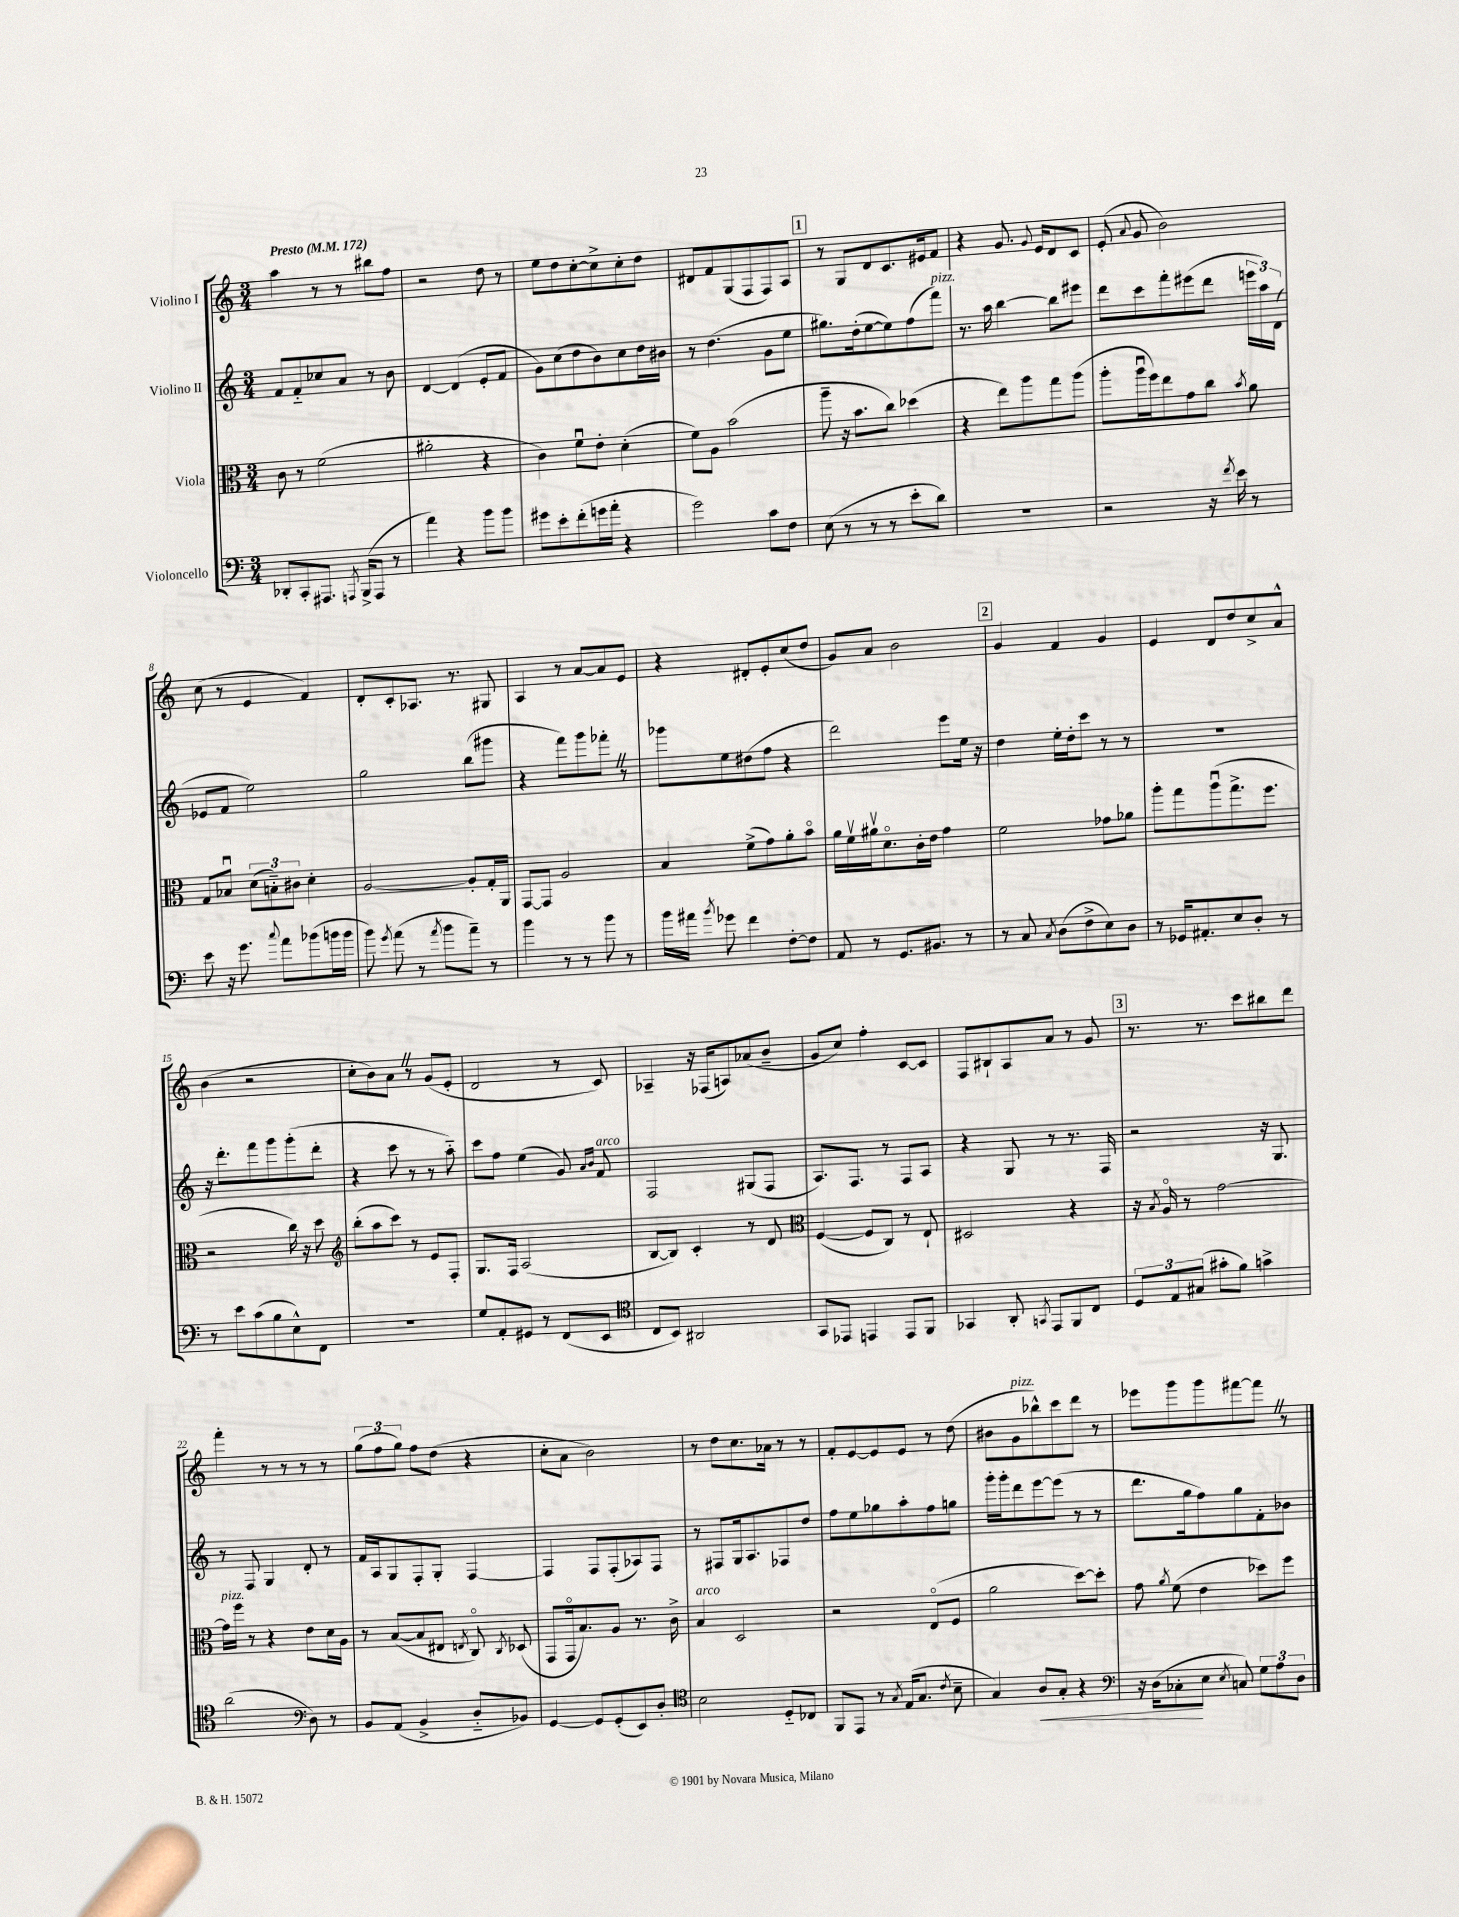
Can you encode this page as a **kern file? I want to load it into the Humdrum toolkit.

**kern	**dynam	**kern	**kern	**kern
*part4	*part4	*part3	*part2	*part1
*staff4	*staff4	*staff3	*staff2	*staff1
*I"Violoncello	*	*I"Viola	*I"Violino II	*I"Violino I
*clefF4	*	*clefC3	*clefG2	*clefG2
*k[]	*	*k[]	*k[]	*k[]
*M3/4	*	*M3/4	*M3/4	*M3/4
*MM172	*	*MM172	*MM172	*MM172
=1	=1	=1	=1	=1
!	!	!	!	!LO:TX:a:B:t=Presto
8DD-X'/L	.	8c\	8f/L	4aa\
8CC'/	.	8r	8f/	.
8.AAA#X/J	.	(2f\	8cc-X/	8r
.	.	.	8a/J	8r
8qAAAn/	.	.	.	.
(16BBB^/KL	.	.	.	.
8AAA/J	.	.	8r	8bb#X\L
8r	.	.	8b\	8ff\J
=2	=2	=2	=2	=2
4a\)	.	2a#X'\	[4d/	2r
4r	.	.	(4d/]	.
8b\L	.	4r	8e'/L	8dd\
8b\J	.	.	8f/J	8r
=3	=3	=3	=3	=3
8g#X\L	.	4c\)	8g\L)	8ee\L
8e'\	.	.	(8cc\	8dd\
(8f'\	.	8fu\L	8dd\	[8cc'\
16gn\L	.	8e'\J	8b\)	8cc^\]
16a'\JJ	.	.	.	.
4r	.	(4d'\	8cc\	8cc'\
.	.	.	16dd\L	8dd\J
.	.	.	16b#X\JJ	.
=4	=4	=4	=4	=4
2g\)	.	8f\L)	8r	8d#X/L
.	.	8A\J	(4.dd\	8f/
.	.	(2b\	.	(8G/
.	.	.	.	8F/
8c\L	.	.	8g\L	8F/)
8F\J	.	.	8ee\J	8A/J
!!LO:REH:place=s1:t=1
=5	=5	=5	=5	=5
(8E\	.	8aa~\	8.gg#X\L)	8r
8r	.	16r	.	8G/L
.	.	8.b\L	(16dd'\k	.
8r	.	.	[8ee\	8d/
8r	.	8cc\J)	8ee\])	8.c/
8e'\L	.	(4dd-X\	(8ff\	.
.	.	.	.	16e#X/k
!	!	!	!LO:TX:a:i:t=pizz.	!
8d\J)	.	.	8fff\J)	8f/J
=6	=6	=6	=6	=6
2.r	.	4r	8.r	4r
.	.	.	16aa\	.
.	.	8ee\L)	[4bb\	8.g/
.	.	8aa\	.	.
.	.	.	.	8qqg/
.	.	.	.	16e/KL
.	.	8gg\	8bb\L]	8d/
.	.	(8aa\J	8eee#X\J	8c/J
=7	=7	=7	=7	=7
2r	.	8aa'\L	8ddd\L	(8e'/
.	.	.	.	8qqa/
.	.	16aau\L	8ccc\	8g/
.	.	16ff\J)	.	.
.	.	8ee\	8fff'\	2b\)
.	.	8g\	(8eee#X\	.
16r	.	8cc\J	8ddd\J	.
8qf/	.	.	.	.
16e\	.	.	.	.
.	.	8qb/	.	.
8r	.	8a\	24eeen\LL	.
.	.	.	24aa\)	.
.	.	.	(24d\JJ	.
!!LO:LB:g=z
=8	=8	=8	=8	=8
8e\	.	8G/L	8e-X/L	(8cc\
16r	.	8B-Xu/J	8f/J	8r
8.g\	.	.	.	.
.	.	(12d\L	2ee\)	4e/
.	.	12Bn\)	.	.
8qqcc/	.	.	.	.
8a\L	.	.	.	.
.	.	12c#X\J	.	.
(8b-X\	.	4d'\	.	4f/)
16bn\L	.	.	.	.
16b\JJ	.	.	.	.
=9	=9	=9	=9	=9
8b\)	.	[2A/	2gg\	8d'/L
8qg/	.	.	.	.
(8a\	.	.	.	8c'/
8r	.	.	.	8.A-X/J
8qa/	.	.	.	.
8b\L	.	.	.	.
.	.	.	.	8.r
8a~\J)	.	8A'/L]	(8bb\L	.
8r	.	16G'/L	8ggg#X\J	8G#X/
.	.	16AA/JJ	.	.
=10	=10	=10	=10	=10
4b\	.	[8GG/L	4r	4A/
.	.	8GG/J]	.	.
8r	.	2A/	8fff\L)	8r
8r	.	.	8ggg\	[8a/L
8b\	.	.	8fff-X'Z\J	8a/]
8r	.	.	8r	8e/J
=11	=11	=11	=11	=11
16b\LL	.	4B/	8ggg-X\L	4r
16a#X\JJ	.	.	.	.
8qb/	.	.	.	.
8g-X\	.	.	8ee\	.
4f\	.	(8f^\L	(8dd#X\	8d#X'/L
.	.	8g\)	8ff\J	8e'/
[8F'\L	.	8a'\	4r	(8cc/
8F\J]	.	8b\J	.	8dd/J
=12	=12	=12	=12	=12
8AA/	.	16a\LL	2ddd\)	8g/L)
.	.	16fv\	.	.
8r	.	16a#Xv\J	.	8a/J
.	.	8.d\	.	.
8.GG/L	.	.	.	2b\
.	.	16c'\L	.	.
8.BB#X/J	.	16e\JJ	.	.
.	.	4g\	8eee\L	.
8r	.	.	16ee\Jk	.
.	.	.	16r	.
!!LO:REH:place=s1:t=2
=13	=13	=13	=13	=13
8r	.	2f\	4dd\	4g/
8C/	.	.	.	.
8qC/	.	.	.	.
(8D\L	.	.	16ee'\LL	4f/
.	.	.	16dd'\J	.
8F^\	.	.	8ccc\J	.
8E\)	.	8g-X\L	8r	4g/
8D\J	.	8a-X\J	8r	.
=14	=14	=14	=14	=14
8r	.	8aa'\L	2.r	4e/
16GG-X/KL	.	8gg\	.	.
8.AA#X'/	.	.	.	.
.	.	(8aau\	.	8d/L
8E/	.	8.gg^\	.	8dd/
8D'/J	.	.	.	8cc^/
.	.	8.ff\J	.	.
8r	.	.	.	8a^^/J
!!LO:LB:g=z
=15	=15	=15	=15	=15
8r	.	2r	16r	(4b\
.	.	.	8.ddd'\L	.
8e\L	.	.	.	.
(8c\	.	.	8fff\	2r
8B\	.	.	8ggg\	.
8E^^\)	.	16cc\)	(8ggg'\	.
.	.	16r	.	.
8FF\J	.	8dd\	8ddd'\J	.
=16	=16	=16	=16	=16
*	*	*clefG2	*	*
2.r	.	(8bb'\L	4r	8cc'\L
.	.	8aa\	.	8b\)
.	.	8ccc\J)	8ccc\	8aZ\J
.	.	8r	8r	8r
.	.	8e/L	8r	(8g/L
.	.	8F'/J	8aa\)	8e'/J
=17	=17	=17	=17	=17
8G/L	.	8.G/L	8ccc\L	2d/
8AA'/	.	.	8ff\J	.
.	.	16F/Jk	.	.
8GG#X/J	.	(2A/	(4ee\	.
8r	.	.	.	.
(8FF/L	.	.	8g/)	8r
.	.	.	16qqa/LL	.
.	.	.	16qqb/JJ	.
!	!	!	!LO:TX:a:i:t=arco	!
8EE/J	.	.	8f/	8c/)
=18	=18	=18	=18	=18
*clefC4	*	*	*	*
8C/L	.	[8B/L	2F/	4A-X~/
8BB/J)	.	8B/J])	.	.
2AA#X/	.	4c'/	.	16r
.	.	.	.	(16F-X/KL
.	.	.	.	8An/)
.	.	8r	(8G#X/L	(8a-X/
.	.	8d/	8F/J	8b~/J
=19	=19	=19	=19	=19
*	*	*clefC3	*	*
8GG/L	.	([4F/	8.A/L)	8g/L
8EE-X/J	.	.	.	8cc/J)
.	.	.	8.F/J	.
4EEn/	.	8F/L]	.	4ff'\
.	.	8C/J)	8r	.
8EE/L	.	8r	8F/L	[8c/L
8FF/J	.	8E`/	8A/J	8c/J]
=20	=20	=20	=20	=20
4GG-X/	.	2D#X/	4r	8F/L
.	.	.	.	8B#X`/
8AA'/	.	.	8G/	8A/
8qGGn/	.	.	.	.
8EE/L	.	.	8r	8a/J
8FF/	.	4r	8.r	8r
8C/J	.	.	.	8g/
.	.	.	16F/	.
!!LO:REH:place=s1:t=3
=21	=21	=21	=21	=21
12D/L	.	16r	2r	8.r
.	.	8qB/	.	.
.	.	16A/	.	.
12E/	.	.	.	.
.	.	8r	.	.
(12G#X/J	.	.	.	.
.	.	.	.	8.r
8g#X'\L	.	[2g\	.	.
8f\J)	.	.	.	8ccc\L
4gn^\	.	.	16r	8bb#X\
.	.	.	8.G/	.
.	.	.	.	8ddd\J
!!LO:LB:g=z
=22	=22	=22	=22	=22
!	!	!LO:TX:a:i:t=pizz.	!	!
(2a\	.	16g\LL]	8r	4fff'\
.	.	16ff\JJ	.	.
.	.	8r	8F/	.
.	.	4r	4G/	8r
.	.	.	.	8r
*clefF4	*	*	*	*
8D\)	.	8e\L	8d'/	8r
8r	.	16d\L	8r	8r
.	.	16A\JJ	.	.
=23	=23	=23	=23	=23
8BB/L	.	8r	16f/LL	(12gg\L
.	.	.	16A/J	.
.	.	.	.	12ff\
(8AA/J	.	([8B/L	8G/	.
.	.	.	.	12gg\J)
4BB^/	.	8B/]	8F'/	8ff\L
.	.	8E#X/J	8G'/J	(8dd\J
.	.	8qEn/	.	.
8D/L	.	8C/)	[4F/	4r
.	.	8qC/	.	.
8BB-X/J)	.	(8D-X/	.	.
=24	=24	=24	=24	=24
[4GG/	.	8GG/L	4F/]	8cc'\L
.	.	16GG/k	.	8a\J
.	.	8.B/)	.	.
8GG/L]	.	.	8F/L	2b\)
(8GG'/	.	8A/J	(8F'/	.
8EE/)	.	8.r	8A-X/)	.
8D'/J	.	.	8F/J	.
.	.	16c^\	.	.
=25	=25	=25	=25	=25
*clefC4	*	*	*	*
!	!	!LO:TX:a:i:t=arco	!	!
2B\	.	4B/	8r	8r
.	.	.	8F#X/L	8dd\L
.	.	2D/	16G/k	8.cc\
.	.	.	8.A/	.
.	.	.	.	16a-X\Jk
8D/L	.	.	8F-X/	8r
8C-X/J	.	.	8dd/J	8r
=26	=26	=26	=26	=26
8FF/L	.	2r	8ff\L	8f'/L
8EE/J	.	.	8ee\	[8e/
8r	.	.	8gg-X\	8e/]
8qG/	.	.	.	.
(16E/KL	.	.	8aa'\	8e/J
8.G/J	.	.	.	.
.	.	(8E/L	8ff\	8r
8qc/	.	.	.	.
8B~\	.	8F/J	8ggn\J	(8dd\
=27	=27	=27	=27	=27
4G/)	.	2a\	16ggg'\LL	8b#X\L
.	.	.	16ggg'\J	.
!	!	!	!	!LO:TX:a:i:t=pizz.
.	.	.	8ddd\	8g\
!	!LO:HP:b	!	!	!
8A/L	<	.	[8eee\	8bb-X^^\)
8G'/J	.	.	(8eee\J]	8ccc\
4r	.	[8dd\L)	8r	8ddd\J
.	.	8dd'\J]	8r	8r
=28	=28	=28	=28	=28
*clefF4	*	*	*	*
16r	.	8g\	8.ddd\L	8eee-X\L
(16D\KL	.	.	.	.
.	.	8qa/	.	.
8C-X'\	.	(8f\	.	8ggg\
.	.	.	16gg\k	.
8E\J	[	4e\	8ff\)	8ggg\
8qE/	.	.	.	.
8Cn/)	.	.	8gg\	[8fff#X\
12G\L	.	8dd-X\L)	8f'\	8fff#Z\J]
12A\	.	.	.	.
.	.	8ff\J	8b-X\J	8r
12D\J	.	.	.	.
==	==	==	==	==
*-	*-	*-	*-	*-
